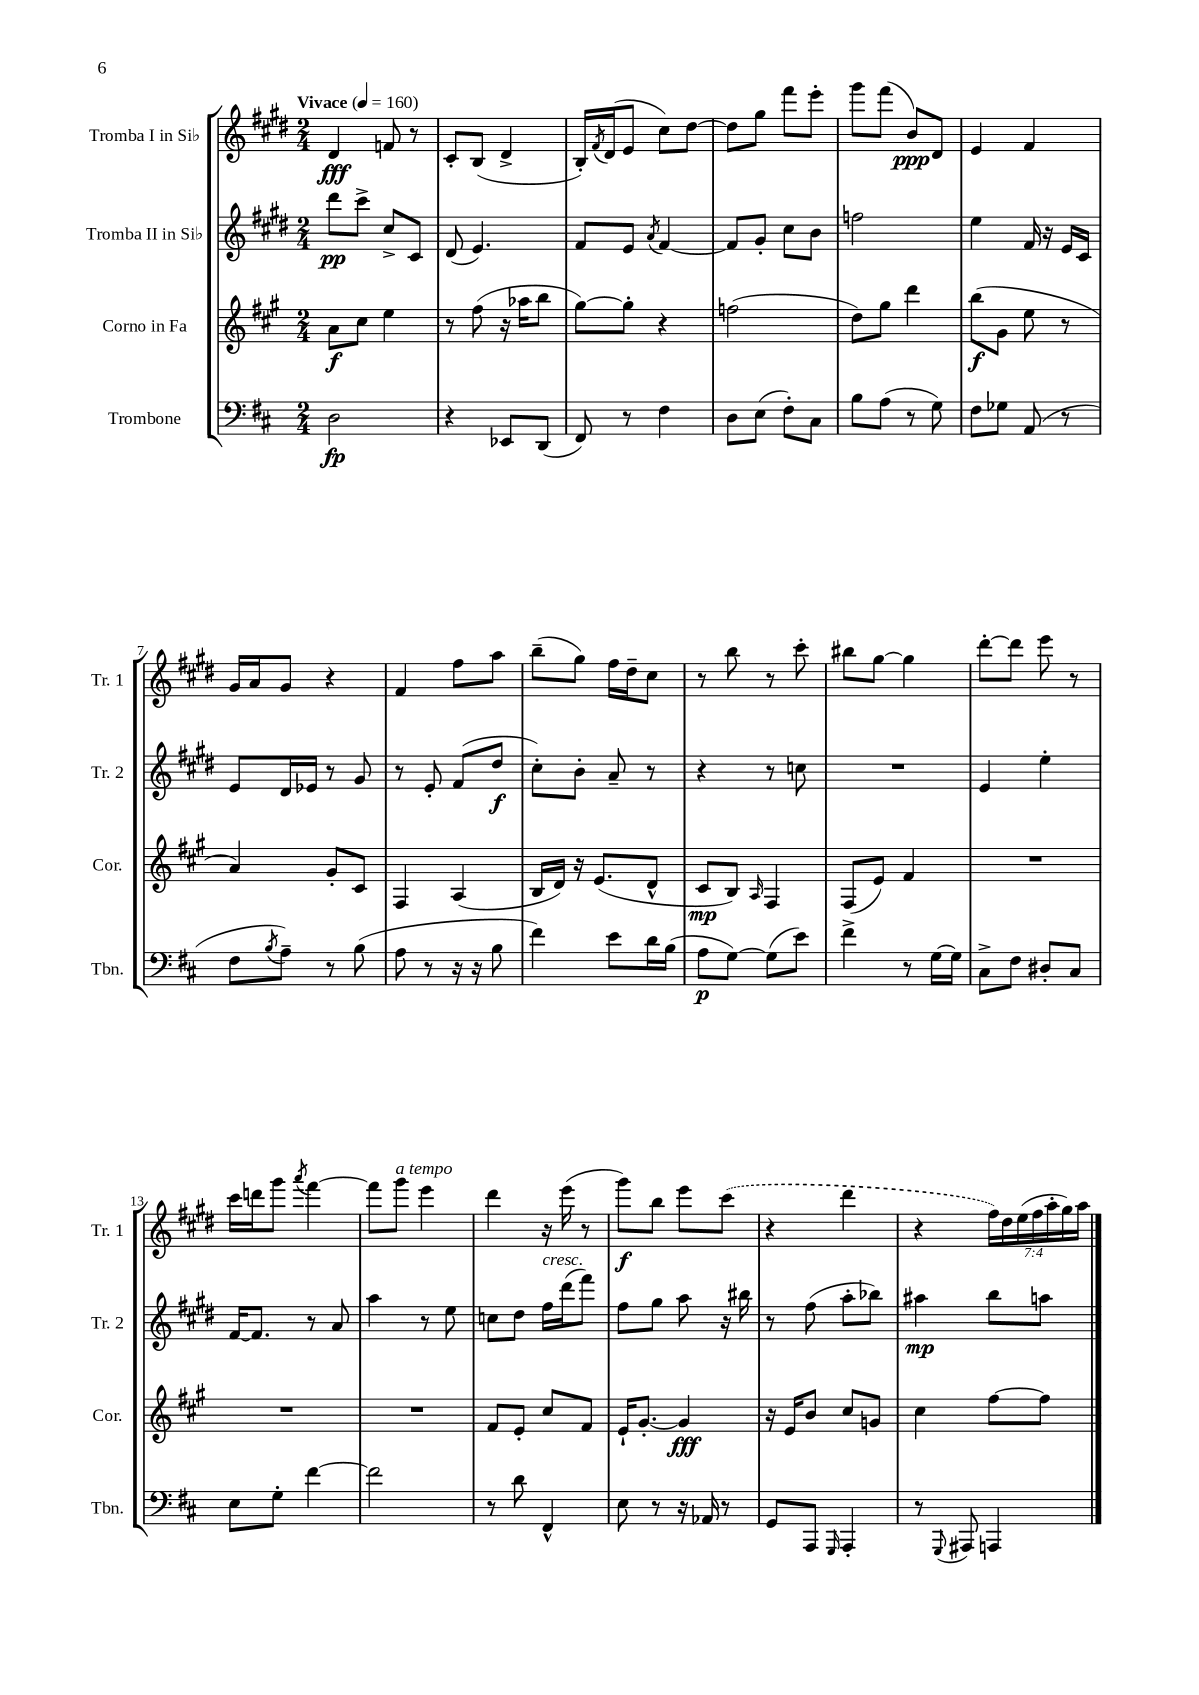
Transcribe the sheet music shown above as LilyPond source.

<<
\new StaffGroup <<
\new Staff = "s0" \with { instrumentName = "Tromba I in Sib" shortInstrumentName = "Tr. 1" } {
    \clef treble \key e \major \numericTimeSignature \time 2/4 \override Staff.TupletNumber.text = #tuplet-number::calc-fraction-text \tempo "Vivace" 4 = 160
    dis'4\fff f'8 r8 |
    cis'8-. b8( dis'4-> |
    b16-.) \acciaccatura { fis'8 } dis'16( e'8 cis''8) dis''8~ |
    dis''8 gis''8 fis'''8 e'''8-. |
    gis'''8 fis'''8( b'8\ppp) dis'8 |
    e'4 fis'4 |
    gis'16 a'16 gis'8 r4 |
    fis'4 fis''8 a''8 |
    b''8--( gis''8) fis''16 dis''16-- cis''8 |
    r8 b''8 r8 cis'''8-. |
    bis''8 gis''8~ gis''4 |
    dis'''8~-. dis'''8 e'''8 r8 |
    cis'''16 d'''16 gis'''8 \acciaccatura { a'''8 } fis'''4~ |
    fis'''8 gis'''8^\markup { \italic "a tempo" } e'''4 |
    dis'''4 r16 e'''16( r8 |
    gis'''8\f) b''8 e'''8 \once \slurDashed cis'''8( |
    r4 dis'''4 |
    r4 \tuplet 7/4 { fis''16) dis''16 e''16( fis''16 a''16-. gis''16) a''16 } \bar "|." |
}
\new Staff = "s1" \with { instrumentName = "Tromba II in Sib" shortInstrumentName = "Tr. 2" } {
    \clef treble \key e \major \numericTimeSignature \time 2/4
    dis'''8\pp cis'''8-> cis''8-> cis'8 |
    dis'8( e'4.) |
    fis'8 e'8 \acciaccatura { a'8 } fis'4~ |
    fis'8 gis'8-. cis''8 b'8 |
    f''2 |
    e''4 fis'16 r16 e'16 cis'16 |
    e'8 dis'16 ees'16 r8 gis'8 |
    r8 e'8-. fis'8( dis''8\f |
    cis''8-.) b'8-. a'8-- r8 |
    r4 r8 c''8 |
    R2 |
    e'4 e''4-. |
    fis'16~ fis'8. r8 a'8 |
    a''4 r8 e''8 |
    c''8 dis''8 fis''16^\markup { \italic "cresc." } dis'''16( fis'''8) |
    fis''8 gis''8 a''8 r16 bis''16 |
    r8 fis''8( a''8-. bes''8) |
    ais''4\mp b''8 a''8 \bar "|." |
}
\new Staff = "s2" \with { instrumentName = "Corno in Fa" shortInstrumentName = "Cor." } {
    \clef treble \key a \major \numericTimeSignature \time 2/4
    a'8\f cis''8 e''4 |
    r8 fis''8( r16 aes''16 b''8 |
    gis''8~) gis''8-. r4 |
    f''2( |
    d''8) gis''8 d'''4 |
    b''8\f( gis'8 e''8 r8 |
    a'4) gis'8-. cis'8 |
    fis4 a4( |
    b16 d'16) r16 e'8.( d'8-^ |
    cis'8\mp b8) \grace { a16 } fis4 |
    fis8( e'8) fis'4 |
    R2 |
    R2 |
    R2 |
    fis'8 e'8-. cis''8 fis'8 |
    e'16-! gis'8.~-. gis'4\fff |
    r16 e'16 b'8 cis''8 g'8 |
    cis''4 fis''8~ fis''8 \bar "|." |
}
\new Staff = "s3" \with { instrumentName = "Trombone" shortInstrumentName = "Tbn." } {
    \clef bass \key d \major \numericTimeSignature \time 2/4
    d2\fp |
    r4 ees,8 d,8( |
    fis,8) r8 fis4 |
    d8 e8( fis8-.) cis8 |
    b8 a8( r8 g8) |
    fis8 ges8 a,8( r8 |
    fis8 \acciaccatura { b8 } a8--) r8 b8( |
    a8 r8 r16 r16 b8 |
    fis'4) e'8 d'16 b16( |
    a8\p g8~) g8( e'8) |
    fis'4-> r8 g16~ g16 |
    cis8-> fis8 dis8-. cis8 |
    e8 g8-. fis'4~ |
    fis'2 |
    r8 d'8 fis,4-^ |
    e8 r8 r16 aes,16 r8 |
    g,8 a,,8 \grace { g,,16 } a,,4-. |
    r8 \appoggiatura { g,,8 } ais,,8 a,,4 \bar "|." |
}
>>
>>
